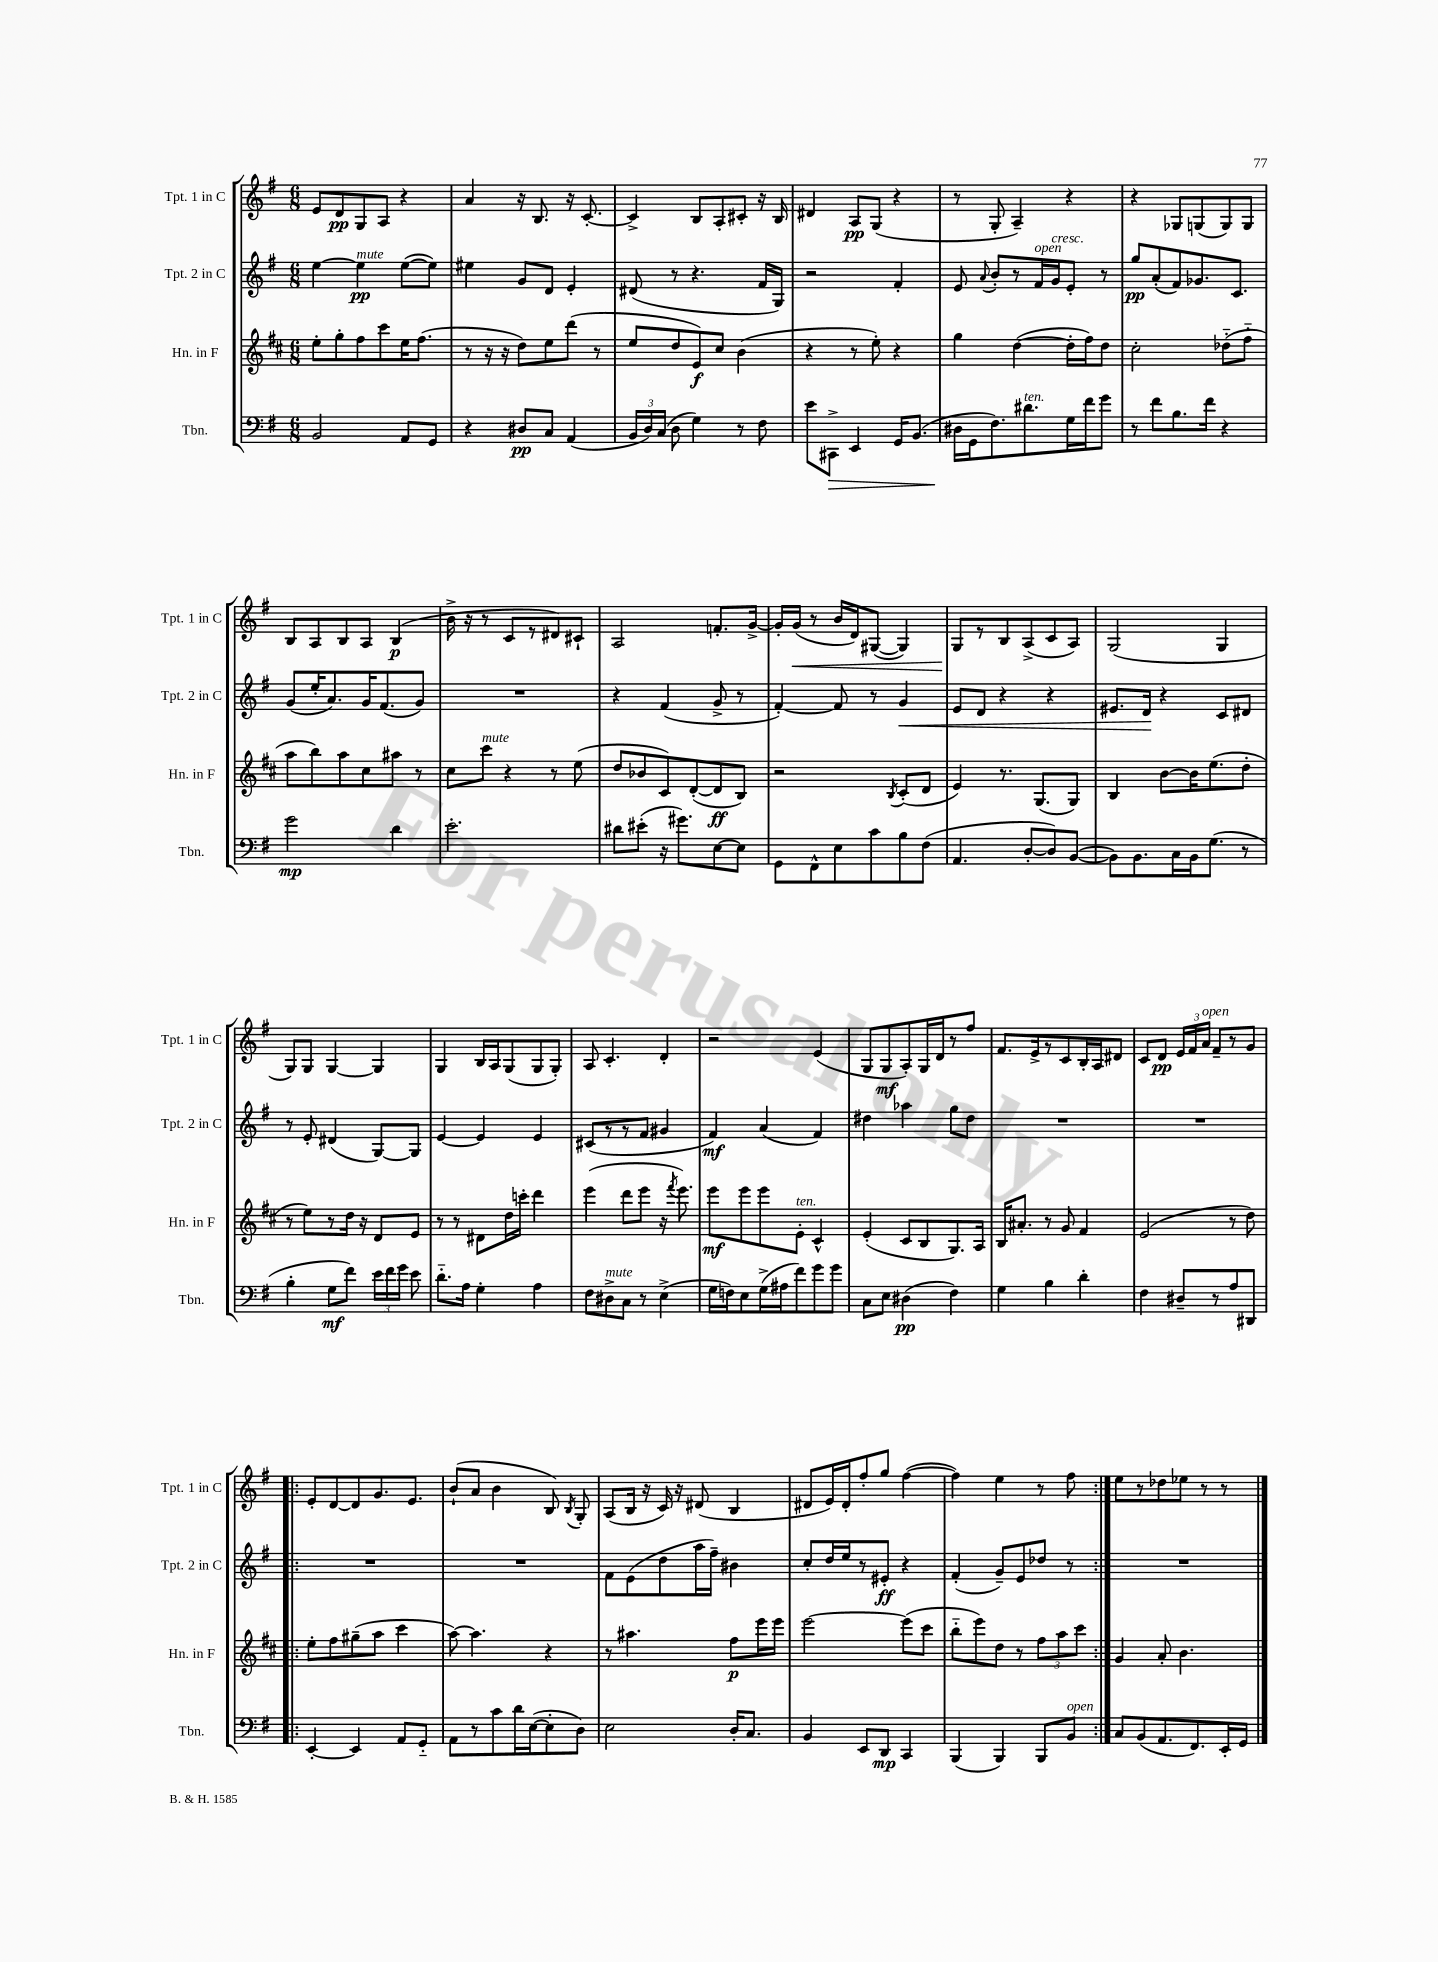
<<
\new StaffGroup <<
\new Staff = "s0" \with { instrumentName = "Tpt. 1 in C" shortInstrumentName = "Tpt. 1 in C" } {
    \clef treble \key g \major \numericTimeSignature \time 6/8
    \autoBeamOff e'8[ d'8\pp g8 a8] r4 |
    a'4 r16 b8. r16 c'8.~-. |
    c'4-> b8[ a8-. cis'8]-. r16 b16 |
    dis'4 a8[\pp g8]( r4 |
    r8 g8-. a4--) r4 |
    r4 ges8[ g8( g8) g8] |
    b8[ a8 b8 a8] b4\p( |
    b'16-> r16 r8 c'8[ r8 dis'8) cis'8]-! |
    a2 f'8.[-. g'16]~-> |
    g'16[-. g'16]\<( r8 b'16[ d'16) gis8]~( gis4) |
    g8[\! r8 b8 a8->( c'8 a8]) |
    g2( g4 |
    g8[) g8] g4~ g4 |
    g4 b16[ a16 g8( g8 g8]-.) |
    a8 c'4.-. d'4-. |
    r2 e'4( |
    g8[ g8\mf a8-.) g16 d'16 r8 fis''8] |
    fis'8.[ e'16-> r8 c'8 b16-. a16 dis'8] |
    c'8[ d'8]\pp \tuplet 3/2 { e'16[ fis'16 a'16]^\markup { \italic "open" } } fis'8[-- r8 g'8] |
    \repeat volta 2 { e'8[-. d'8~ d'8 g'8. e'8.] |
    b'8[-!( a'8] b'4 b8) \acciaccatura { b8 } g8-. |
    a8[( b16] r16 c'16) r16 dis'8( b4 |
    dis'8[ e'16) dis'16-. fis''8-. g''8] fis''4~( |
    fis''4) e''4 r8 fis''8 | }
    e''8[ r8 des''8 ees''8] r8 r8 \bar "|." |
}
\new Staff = "s1" \with { instrumentName = "Tpt. 2 in C" shortInstrumentName = "Tpt. 2 in C" } {
    \clef treble \key g \major \numericTimeSignature \time 6/8
    \autoBeamOff e''4~ e''4\pp^\markup { \italic "mute" } e''8[~( e''8]) |
    eis''4 g'8[ d'8] e'4-. |
    dis'8( r8 r4. fis'16[ g16]) |
    r2 fis'4-. |
    e'8 \appoggiatura { a'8 } b'8[-. r8 fis'16^\markup { \italic "open" } g'16^\markup { \italic "cresc." } e'8]-. r8 |
    g''8[\pp a'8-.( fis'8) ges'8. c'8.] |
    g'8[( e''16-. a'8.) g'16 fis'8.( g'8]) |
    R2. |
    r4 fis'4( g'8-> r8 |
    fis'4~-.) fis'8 r8 g'4\< |
    e'8[ d'8] r4 r4 |
    eis'8.[ d'16]\! r4 c'8[ dis'8] |
    r8 e'8-. dis'4( g8[~) g8] |
    e'4~ e'4 e'4 |
    cis'8[( r8 r8 fis'8] gis'4 |
    fis'4\mf) a'4( fis'4) |
    dis''4 aes''4 g''8[ dis''8] |
    R2. |
    R2. |
    \repeat volta 2 { R2. |
    R2. |
    fis'8[ e'8( d''8 a''16 fis''16]--) bis'4 |
    c''8[-. d''16 e''16 r8 eis'8]-.\ff r4 |
    fis'4-.( g'8[--) e'8 des''8] r8 | }
    R2. \bar "|." |
}
\new Staff = "s2" \with { instrumentName = "Hn. in F" shortInstrumentName = "Hn. in F" } {
    \clef treble \key d \major \numericTimeSignature \time 6/8
    \autoBeamOff e''8[-. g''8-. fis''8 cis'''8 e''16 fis''8.]( |
    r8 r16 r16 d''8[) e''8 d'''8]( r8 |
    e''8[ d''8 e'8\f) cis''8] b'4( |
    r4 r8 e''8-.) r4 |
    g''4 d''4~( d''16[-. fis''16) d''8] |
    cis''2-. des''8[-_( fis''8]-_ |
    a''8[ b''8) a''8 cis''8 ais''8] r8 |
    cis''8[ cis'''8]^\markup { \italic "mute" } r4 r8 e''8( |
    d''8[ bes'8 cis'8) d'8~-.( d'8\ff b8]) |
    r2 \acciaccatura { b8 } cis'8[-.( d'8] |
    e'4) r8. g8.[( g8]) |
    b4 b'8[~ b'16 e''8.( d''8]-. |
    r8 e''8[) r8 d''16] r16 d'8[ e'8] |
    r8 r8 dis'8[ d''16 c'''16]-. d'''4 |
    e'''4( d'''8[ e'''8] r16 \acciaccatura { fis'''8 } e'''8.) |
    e'''8[\mf e'''8 e'''8 e'8]-.^\markup { \italic "ten." } cis'4-^ |
    e'4-.( cis'8[ b8 g8.) a16] |
    b16[ ais'8.]-. r8 g'8 fis'4 |
    e'2( r8 d''8) |
    \repeat volta 2 { e''8[-. fis''8 gis''8--( a''8] cis'''4 |
    a''8~) a''4. r4 |
    r8 ais''4. fis''8[\p e'''16 e'''16] |
    e'''2~ e'''8[( cis'''8] |
    b''8[-_ e'''8) d''8] r8 \tuplet 3/2 { fis''8[ a''8 cis'''8] } | }
    g'4 a'8-. b'4. \bar "|." |
}
\new Staff = "s3" \with { instrumentName = "Tbn." shortInstrumentName = "Tbn." } {
    \clef bass \key g \major \numericTimeSignature \time 6/8
    \autoBeamOff b,2 a,8[ g,8] |
    r4 dis8[\pp c8] a,4( |
    \tuplet 3/2 { b,16[ d16) c16]( } d8 g4) r8 fis8 |
    e'8[ cis,8]->\> e,4 g,16[ b,8.]( |
    dis16[\! g,16 fis8.) dis'8.^\markup { \italic "ten." } g16 fis'16 g'8] |
    r8 fis'8[ b8. fis'16] r4 |
    g'2\mp d'4 |
    e'2.-. |
    dis'8[ eis'8]-.( r16 gis'8.[) e8~ e8] |
    g,8[ fis,8-^ e8 c'8 b8 fis8]( |
    a,4. d8[~-. d8) b,8]~( |
    b,8[) b,8. c16 b,16 g8.]( r8 |
    b4-. g8[\mf fis'8]) \tuplet 3/2 { e'16[ fis'16 g'16] } e'8 |
    d'8.[-_ a16] g4-. a4 |
    fis8[ dis8->^\markup { \italic "mute" } c8] r8 e4->( |
    g16[ f16) e8 g16->( ais16 fis'8) g'8 g'8] |
    c8[ e8] dis4\pp( fis4) |
    g4 b4 d'4-. |
    fis4 dis8[-- r8 a8 dis,8] |
    \repeat volta 2 { e,4~-. e,4 a,8[ g,8]-_ |
    a,8[ r8 c'8 d'16 e16~( e8-. d8]) |
    e2 d16[-. c8.] |
    b,4 e,8[ d,8]\mp c,4 |
    b,,4( b,,4) b,,8[ b,8]^\markup { \italic "open" } | }
    c8[ b,8( a,8. fis,8.) e,16-. g,16] \bar "|." |
}
>>
>>
\layout { \context { \Score \remove "Bar_number_engraver" } }
